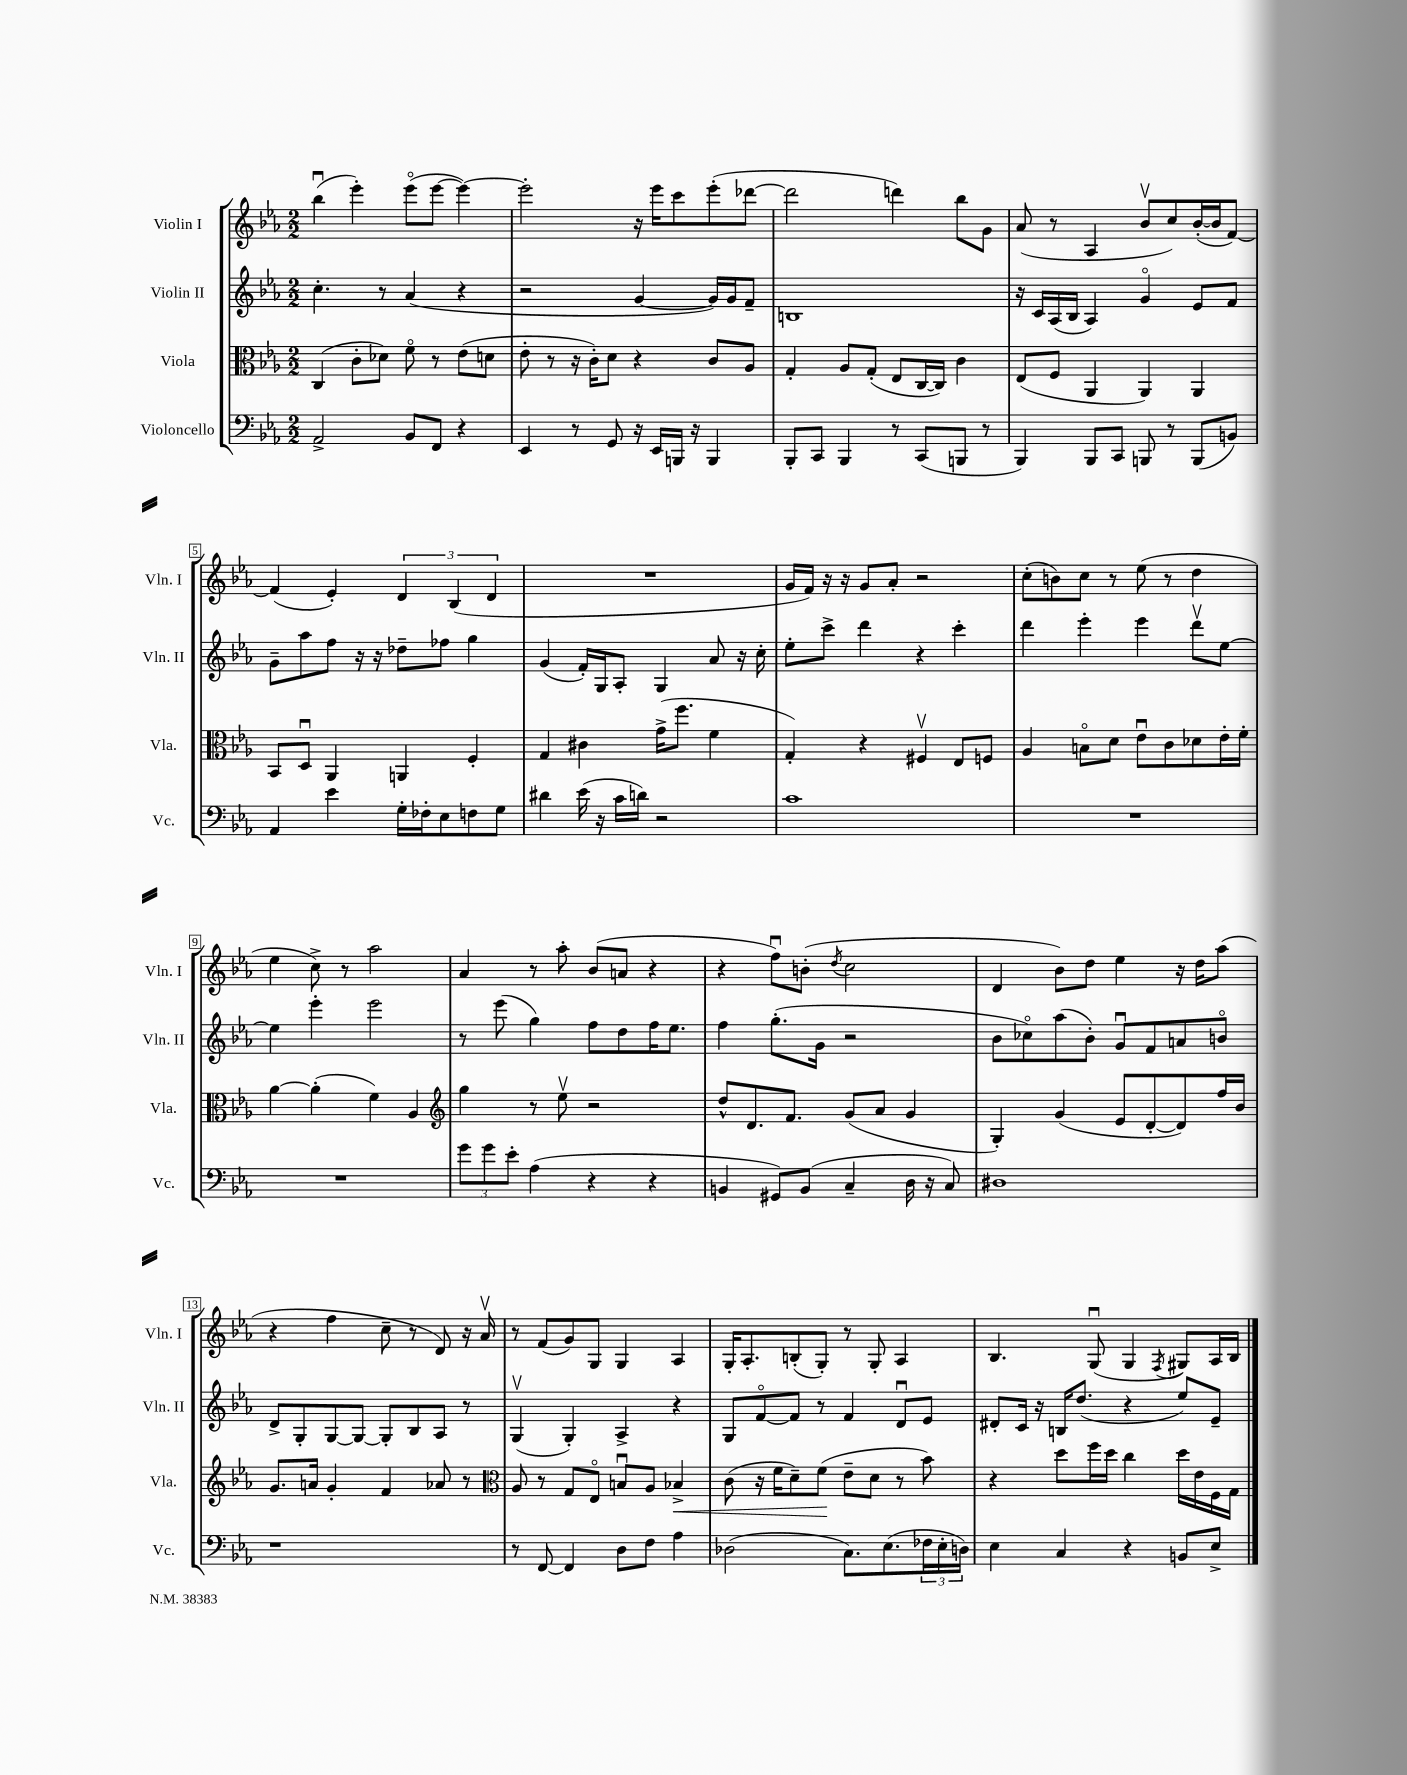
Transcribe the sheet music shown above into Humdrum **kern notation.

**kern	**kern	**kern	**kern
*staff4	*staff3	*staff2	*staff1
*clefF4	*clefC3	*clefG2	*clefG2
*k[b-e-a-]	*k[b-e-a-]	*k[b-e-a-]	*k[b-e-a-]
*M2/2	*M2/2	*M2/2	*M2/2
2AA-^/	(4C/	4.cc'\	(4bb-u\
.	8c'\L	.	4eee-'\)
.	8d-\J)	8r	.
8BB-/L	8fo\	(4a-/	(8eee-o\L
8FF/J	8r	.	[8eee-\J
4r	(8e-\L	4r	4eee-\_)
.	8d\J	.	.
=	=	=	=
4EE-/	8e-'\	2r	2eee-'\]
.	8r	.	.
8r	16r	.	.
.	16c'\LK)	.	.
8GG/	8d\J	.	.
16r	4r	[4g/	16r
16EE-/LL	.	.	16eee-\LK
16BBB/JJ	.	.	8ccc\
16r	.	.	.
4BBB/	8c/L	16g/]LL)	(8eee-'\
.	.	16g/J	.
.	8A-/J	8f~/J	[8ddd-\J
=	=	=	=
8BBB-'/L	4G'/	1B	2ddd-\]
8CC/J	.	.	.
4BBB-/	8A-/L	.	.
.	(8G'/J	.	.
8r	8E-/L	.	4ddd\)
(8CC/L	[16C/L	.	.
.	16C/]JJ)	.	.
8BBB/J	4c\	.	8bb-\L
8r	.	.	8g\J
=	=	=	=
4BBB-/)	(8E-/L	16r	(8a-/
.	.	16c/LL	.
.	8F/J	(16A-/	8r
.	.	16B-/JJ	.
8BBB-/L	4AA-/	4A-/)	4A-/
8CC/J	.	.	.
8BBB/	4AA-/)	4go/	8b-v/L
8r	.	.	8cc/)
(8BBB/L	4AA-/	8e-/L	([16b-'/L
.	.	.	16b-/]J
8BB/J)	.	8f/J	[8f/J)
=	=	=	=
4AA-/	8BB-/L	8g~\L	(4f/]
.	8Du/J	8aa-\	.
4e-\	4AA-/	8ff\J	4e-'/)
.	.	16r	.
.	.	16r	.
16G'\LL	4AA/	8dd-~\L	6d/
16F-'\J	.	.	.
8E-\	.	8ff-\J	.
.	.	.	(6B-/
8F\	4F'/	4gg\	.
.	.	.	6d/
8G\J	.	.	.
=	=	=	=
4d#\	4G/	(4g/	1r
(16e-\	4c#\	16f'/LL)	.
16r	.	16G/J	.
16c\LL	.	8A-'/J	.
16d\JJ)	.	.	.
2r	(16g^\LK	4G/	.
.	8.ff\J	.	.
.	4f\	8a-/	.
.	.	16r	.
.	.	16cc'\	.
=	=	=	=
1c	4G'/)	8ee-'\L	16g/LL
.	.	.	16f/JJ)
.	.	8ccc^\J	16r
.	.	.	16r
.	4r	4ddd\	8g/L
.	.	.	8a-'/J
.	4F#v/	4r	2r
.	8E-/L	4ccc'\	.
.	8F/J	.	.
=	=	=	=
1r	4A-/	4ddd\	(8cc'\L
.	.	.	8b\)
.	8Bo\L	4eee-'\	8cc\J
.	8d\J	.	8r
.	8e-u\L	4eee-\	(8ee-\
.	8c\	.	8r
.	8d-\	8dddv\L	4dd\
.	16e-'\L	[8ee-\J	.
.	16f'\JJ	.	.
=	=	=	=
1r	[4a-\	4ee-\]	4ee-\
.	(4a-'\]	4eee-'\	8cc^\)
.	.	.	8r
.	4f\)	2eee-\	2aa-\
.	4A-/	.	.
=	=	=	=
*	*clefG2	*	*
12g\L	4gg\	8r	4a-/
12g\	.	.	.
.	.	(8eee-\	.
12e-'\J	.	.	.
(4A-\	8r	4gg\)	8r
.	8ee-v\	.	8aa-'\
4r	2r	8ff\L	(8b-/L
.	.	8dd\	8a/J
4r	.	16ff\K	4r
.	.	8.ee-\J	.
=	=	=	=
4BB/	8dd^^/L	4ff\	4r
.	8.d/	.	.
8GG#/L)	.	(8.gg'\L	8ffu\L)
.	8.f/J	.	.
(8BB/J	.	.	(8b'\J
.	.	16g\Jk	.
.	.	.	8qdd/
4C~/	(8g/L	2r	2cc\
.	8a-/J	.	.
16D\	4g/	.	.
16r	.	.	.
8C/)	.	.	.
=	=	=	=
1D#	4G'/)	8b-\L	4d/
.	.	8cc-o\)	.
.	(4g/	(8aa-\	8b-\L)
.	.	8b-'\J)	8dd\J
.	8e-/L	8gu/L	4ee-\
.	[8d'/	8f/	.
.	8d/])	8a/	16r
.	.	.	16dd\LK
.	16ff/L	8bo/J	(8aa-\J
.	16b-/JJ	.	.
=	=	=	=
1r	8.g/L	8d^/L	4r
.	.	8G'/	.
.	16a/Jk	.	.
.	4g'/	[8G/	4ff\
.	.	8G/_J	.
.	4f/	8G'/]L	8cc~\
.	.	8B-/	8r
.	8a-/	8A-/J	8d/)
.	8r	8r	16r
.	.	.	16a-v/
=	=	=	=
*	*clefC3	*	*
8r	8A-/	(4Gv/	8r
[8FF/	8r	.	(8f/L
4FF/]	8G/L	4G'/)	8g/)
.	8E-o/J	.	8G/J
8D\L	8Bu/L	4A-^/	4G/
8F\J	8A-/J	.	.
4A-\	4B-^/	4r	4A-/
=	=	=	=
(2D-\	(8c\	8G/L	16G'/LK
.	.	.	8.A-'/
.	16r	[8fo/	.
.	16f\LK	.	.
.	8d~\)	8f/]J	(8B'/
.	(8f\J	8r	8G'/J)
8.C\L)	8e-~\L	4f/	8r
.	8d\J	.	8G'/
(8.E-\	.	.	.
.	8r	8du/L	4A-/
24F-\L	8b-\)	8e-/J	.
24E-'\	.	.	.
24D\JJ)	.	.	.
=	=	=	=
4E-\	4r	8d#'/L	4.B-/
.	.	16c/Jk	.
.	.	16r	.
4C/	8dd\L	16B/LK	.
.	.	(8.dd/J	.
.	16ff\L	.	(8Gu/
.	16dd\JJ	.	.
4r	4cc\	4r	4G/
.	.	.	8qF/
8BB/L	16dd\LL	8ee-/L)	8G#/L)
.	16e-\	.	.
8E-^/J	16F\	8e-~/J	16A-/L
.	16G\JJ	.	16B-/JJ
==	==	==	==
*-	*-	*-	*-
